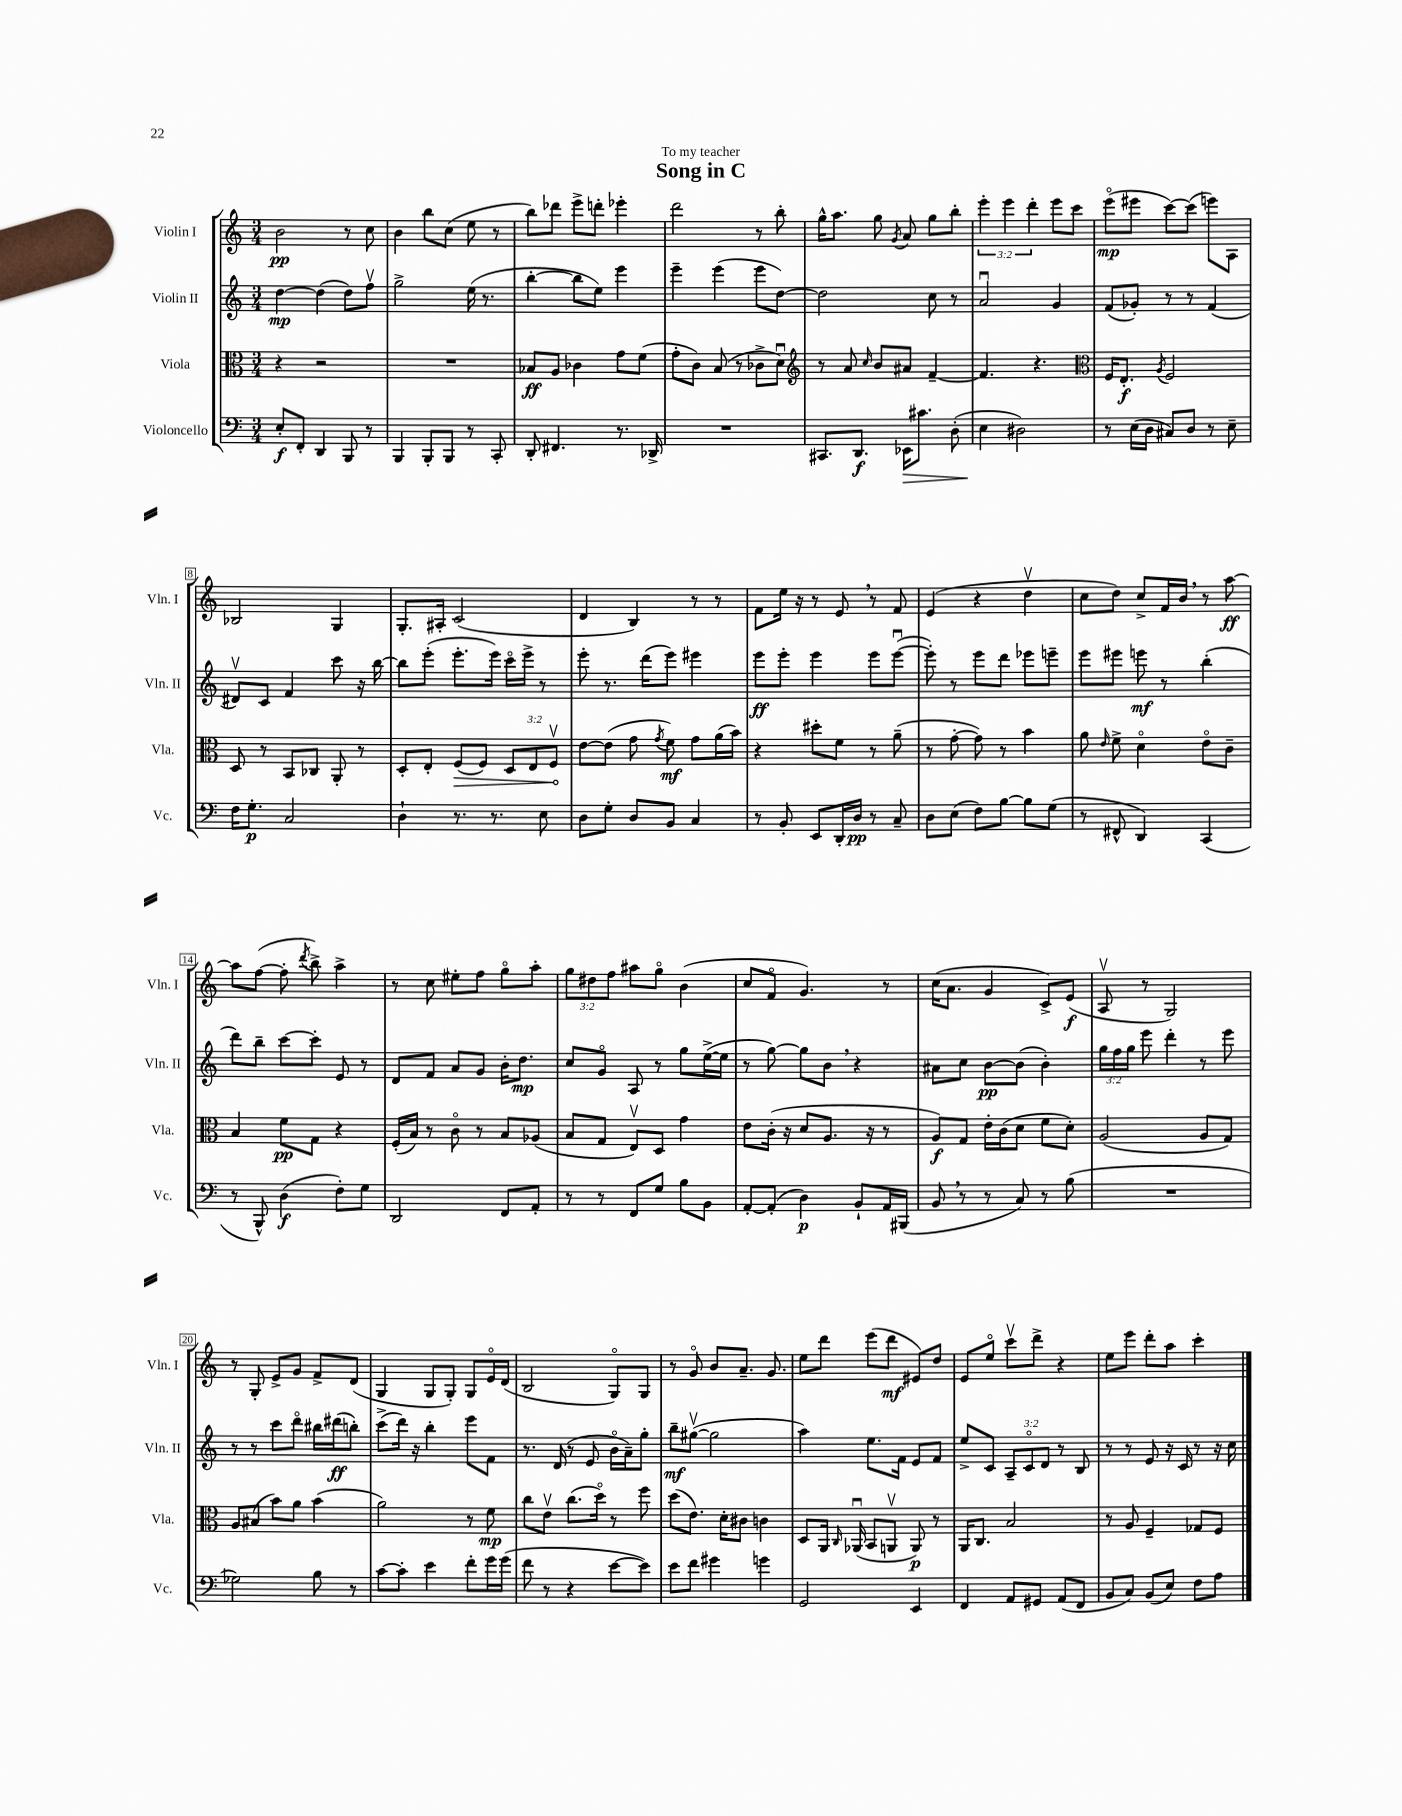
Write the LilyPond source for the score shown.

\header { title = "Song in C" dedication = "To my teacher" }
<<
\new StaffGroup <<
\new Staff = "s0" \with { instrumentName = "Violin I" shortInstrumentName = "Vln. I" } {
    \clef treble \key c \major \numericTimeSignature \time 3/4 \override Staff.TupletNumber.text = #tuplet-number::calc-fraction-text
    \autoBeamOff b'2\pp r8 c''8 |
    b'4 b''8[ c''8]( e''8 r8 |
    b''8[) des'''8] e'''8[-> d'''8]-. ees'''4-. |
    d'''2 r8 b''8-. |
    g''16[-^ a''8.] g''8 \acciaccatura { g'8 } a'8 g''8[ b''8]-. |
    \tuplet 3/2 { e'''4-. e'''4 d'''4-. } e'''8[ c'''8] |
    e'''8[\flageolet\mp( eis'''8] c'''8[~) c'''8]( e'''8[) a8] |
    bes2 g4 |
    g8.[-. ais16]-. c'2( |
    d'4 b4) r8 r8 |
    f'8[ e''16] r16 r8 e'8 \breathe r8 f'8 |
    e'4( r4 d''4\upbow |
    c''8[ d''8]) c''8[-> f'16 b'16] \breathe r8 a''8~\ff |
    a''8[ f''8]~( f''8-. \acciaccatura { d'''8 } b''8->) a''4-> |
    r8 c''8 eis''8[-. f''8] g''8[\flageolet a''8]-. |
    \tuplet 3/2 { g''8[ dis''8 f''8] } ais''8[ g''8]\flageolet b'4( |
    c''8[ f'8]\flageolet g'4.) r8 |
    c''16[( a'8.] g'4 c'8[->) e'8]\f( |
    a8\upbow r8 g2) |
    r8 g8-. e'8[-> g'8] f'8[-> d'8]( |
    g4 g8[ g8]-.) g8[ e'16\flageolet d'16]( |
    b2 g8[\flageolet) g8] |
    r8 g'8\flageolet b'8[ a'8.]-- g'8. |
    e''8[ d'''8] e'''8[( d'''8]\mf eis'8[) d''8] |
    e'8[ e''8]\flageolet c'''8[\upbow d'''8]-> r4 |
    e''8[ e'''8] d'''8[-. a''8] c'''4-. \bar "|." |
}
\new Staff = "s1" \with { instrumentName = "Violin II" shortInstrumentName = "Vln. II" } {
    \clef treble \key c \major \numericTimeSignature \time 3/4 \override Staff.TupletNumber.text = #tuplet-number::calc-fraction-text
    \autoBeamOff d''4~\mp d''4( d''8[) f''8]\upbow |
    g''2-> e''16( r8. |
    b''4~-. b''8[ e''8]) e'''4 |
    e'''4-- e'''4( e'''8[ d''8]~) |
    d''2 c''8 r8 |
    a'2\downbow g'4 |
    f'8[( ges'8]-.) r8 r8 f'4( |
    dis'8[\upbow) c'8] f'4 c'''8 r16 b''16~ |
    b''8[ e'''8]-.( e'''8.[-. e'''16]) c'''16[\flageolet e'''16]-> r8 |
    e'''8-. r8. d'''16[( e'''8]) eis'''4 |
    e'''8[\ff e'''8]-. e'''4 e'''8[ e'''8]~\downbow( |
    e'''8-.) r8 e'''8[ d'''8] ees'''8[ e'''8]-- |
    e'''8[ eis'''8] e'''8\mf r8 b''4-.( |
    d'''8[) b''8]-- c'''8[~ c'''8]-. e'8 r8 |
    d'8[ f'8] a'8[ g'8] b'16[-. d''8.]\mp |
    c''8[ g'8]\flageolet a8 r8 g''8[ e''16~->( e''16] |
    r8 g''8~) g''8[ b'8] \breathe r4 |
    ais'8[ c''8] b'8[~\pp b'8]( b'4-.) |
    \tuplet 3/2 { g''16[ f''16 g''16] } e'''8 d'''4-. r8 e'''8 |
    r8 r8 c'''8[ d'''8]\flageolet bis''16[ dis'''16\ff( b''8]-.) |
    c'''8[->( d'''16]) r16 b''4-. e'''8[ f'8] |
    r8. d'16( r8 e'8 b'16[\flageolet a'16--) g''8]-. |
    b''8[--\mf gis''8]~\upbow( gis''2 |
    a''4) e''8.[ f'16] e'8[ f'8] |
    e''8[-> c'8] \tuplet 3/2 { a8[-- c'8\flageolet d'8] } r8 b8 |
    r8 r8 e'8 r16 c'16 r8 r16 c''16 \bar "|." |
}
\new Staff = "s2" \with { instrumentName = "Viola" shortInstrumentName = "Vla." } {
    \clef alto \key c \major \numericTimeSignature \time 3/4 \override Staff.TupletNumber.text = #tuplet-number::calc-fraction-text
    \autoBeamOff r4 r2 |
    R2. |
    bes8[\ff a8] ces'4 g'8[ f'8]( |
    g'8[-. c'8]) b8( r8 ces'8[-> d'8]\downbow) |
    \clef treble r8 a'8 \grace { c''16 } b'8[ ais'8] f'4~-- |
    f'4. r4. |
    \clef alto f16[ e8.]-.\f \acciaccatura { a8 } f2 |
    d8 r8 b,8[ ces8] a,8-. r8 |
    d8[-. e8]-. \once \override Hairpin.circled-tip = ##t f8[\>( f8]) \tuplet 3/2 { d8[ e8 f8]\upbow\! } |
    e'8[~ e'8]( g'8 \acciaccatura { g'8 } f'8\mf) g'8[ a'16( b'16]) |
    r4 dis''8[-. f'8] r8 a'8--( |
    r8 g'8~-. g'8) r8 b'4 |
    a'8 \grace { e'16 } f'8-> d'4\flageolet e'8[\flageolet c'8]-- |
    b4 f'8[\pp g8] r4 |
    f16[-.( b16]) r8 c'8\flageolet r8 b8[ aes8]( |
    b8[ g8] e8[\upbow) d8] g'4 |
    e'8[ c'16]-.( r16 d'8[ a8.] r16 r8 |
    a8[\f) g8] e'16[-. c'16( d'8] f'8[ d'8]-.) |
    a2( a8[ g8]) |
    a8[ bis8]( b'8[) a'8] b'4( |
    a'2) r8 f'8\mp |
    c''8[ e'8]\upbow c''8.[( d''16]\flageolet) r8 f''8 |
    d''8[( e'8.]) d'16[-. cis'8] c'4 |
    d8[ a,16] \grace { c16 } aes,16\downbow( b,8[ a,8]\upbow a,8\p) r8 |
    a,16[ c8.] b2 |
    r8 a8 f4-- ges8[ f8] \bar "|." |
}
\new Staff = "s3" \with { instrumentName = "Violoncello" shortInstrumentName = "Vc." } {
    \clef bass \key c \major \numericTimeSignature \time 3/4
    \autoBeamOff e8[-.\f f,8]-. d,4 b,,8 r8 |
    b,,4 b,,8[-. b,,8] r8 c,8-. |
    d,8-. fis,4. r8. des,16-> |
    R2. |
    cis,8.[ d,8.]\f ees,16[\> cis'8.] d8-.( |
    e4\! dis2) |
    r8 e16[( d16] cis8[) d8] r8 e8-- |
    f16[ g8.]-.\p c2 |
    d4-! r8. r8. e8 |
    d8[ g8]-. d8[ b,8] c4 |
    r8 b,8-. e,8[ d,16-. d16]\pp r8 c8-- |
    d8[ e8]( f8[) b8]~ b8[ g8]( |
    r8 fis,8-^ d,4) c,4( |
    r8 b,,8-^) d4\f( f8[-.) g8] |
    d,2 f,8[ a,8]-. |
    r8 r8 f,8[ g8] b8[ b,8] |
    a,8[~-. a,8]-.( d4\p) b,8[-! a,16 bis,,16]( |
    b,8 \breathe r8 r8 c8) r8 b8( |
    R2. |
    ges2) b8 r8 |
    c'8[~ c'8]-. e'4 f'8[-. g'16 g'16]( |
    f'8 r8 r4 e'8[~ e'8]) |
    e'8[ f'8] gis'4 g'4 |
    g,2 e,4 |
    f,4 a,8[ gis,8] a,8[( f,8] |
    b,8[ c8]) b,8[( e8]) f8[ a8] \bar "|." |
}
>>
>>
\layout { \context { \Score \override BarNumber.stencil = #(make-stencil-boxer 0.1 0.3 ly:text-interface::print) } }
